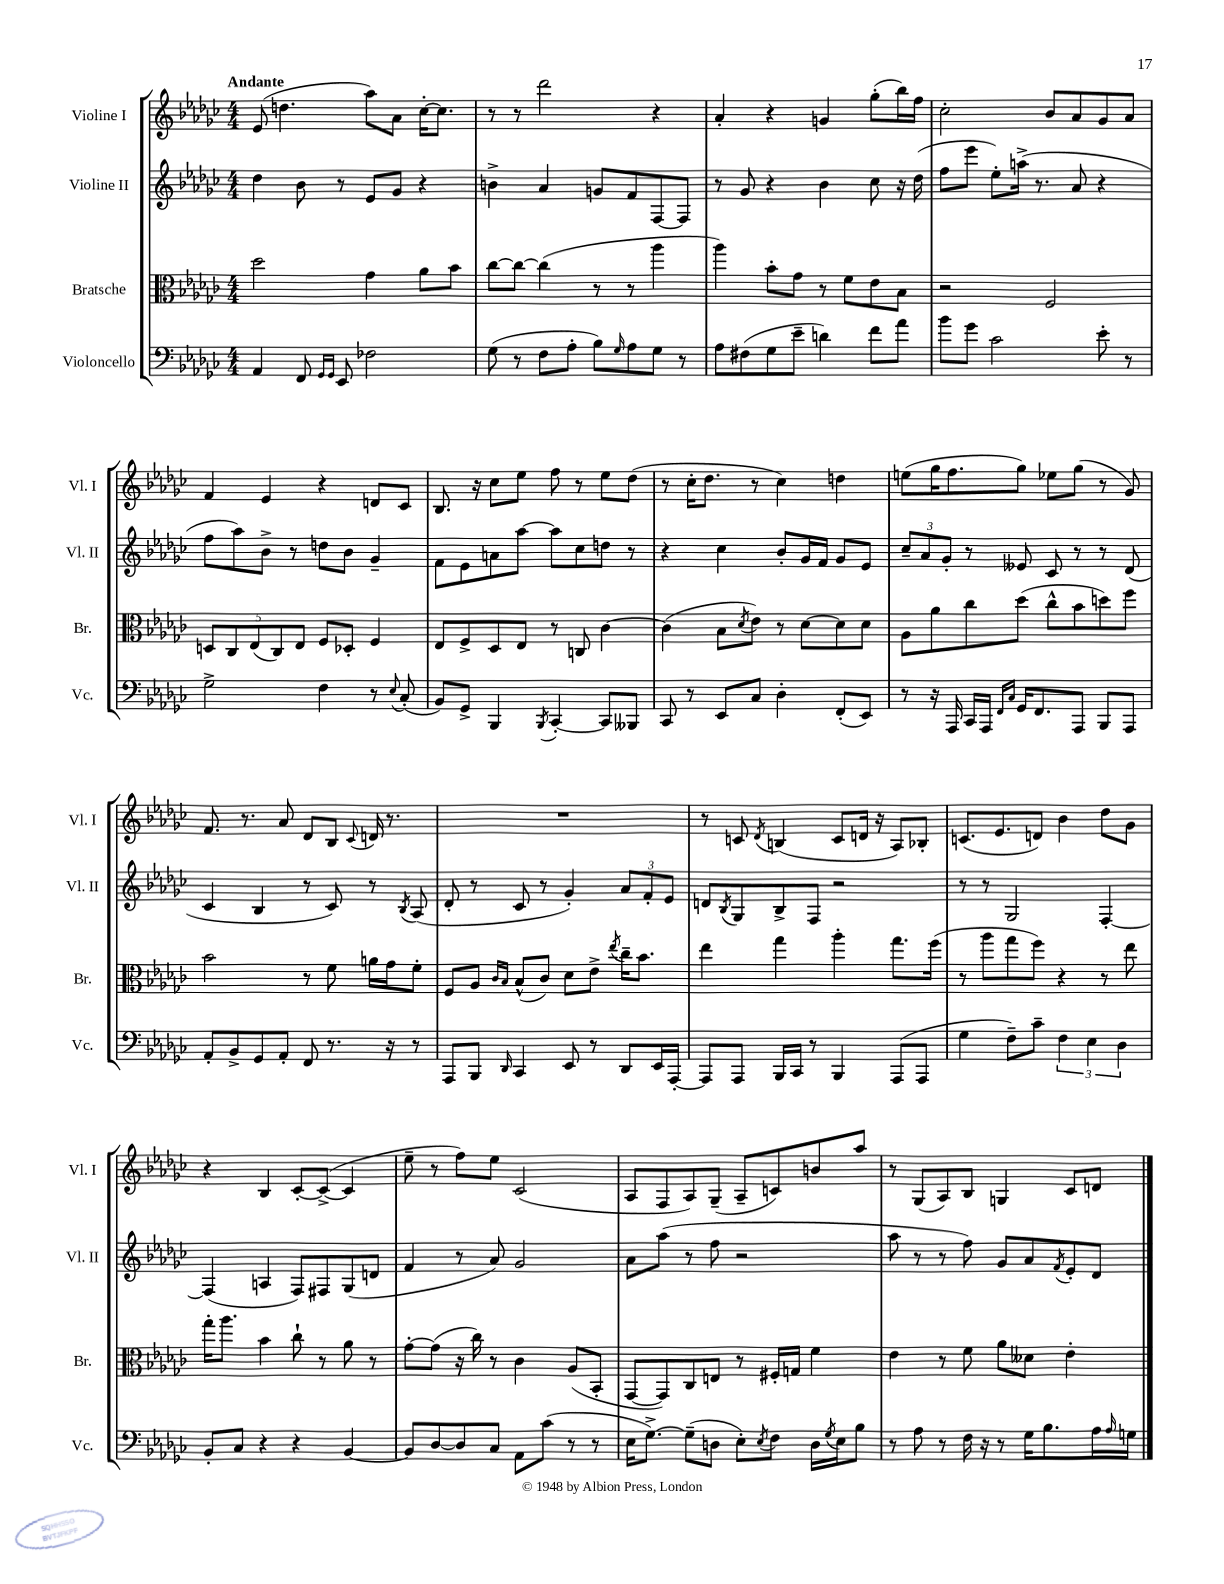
<<
\new StaffGroup <<
\new Staff = "s0" \with { instrumentName = "Violine I" shortInstrumentName = "Vl. I" } {
    \clef treble \key ges \major \numericTimeSignature \time 4/4 \tempo "Andante"
    ees'8( d''4. aes''8) aes'8 ces''16~-. ces''8. |
    r8 r8 des'''2 r4 |
    aes'4-. r4 g'4 ges''8-.( bes''16) f''16 |
    ces''2-. bes'8 aes'8 ges'8 aes'8 |
    f'4 ees'4 r4 d'8 ces'8 |
    bes8. r16 ces''8 ees''8 f''8 r8 ees''8 des''8( |
    r8 ces''16-. des''8. r8 ces''4) d''4 |
    e''8( ges''16 f''8. ges''8) ees''8 ges''8( r8 ges'8) |
    f'8. r8. aes'8 des'8 bes8 \appoggiatura { ces'8 } d'16 r8. |
    R1 |
    r8 c'8 \acciaccatura { des'8 } b4( c'8 d'16 r16 aes8) bes8-. |
    c'8.( ees'8. d'8) bes'4 des''8 ges'8 |
    r4 bes4 ces'8~-. ces'8~->( ces'4 |
    ees''8-- r8 f''8) ees''8 ces'2( |
    aes8 f8 aes8) ges8--( aes8-- c'8) b'8 aes''8 |
    r8 ges8( aes8) bes8 g4 ces'8 d'8 \bar "|." |
}
\new Staff = "s1" \with { instrumentName = "Violine II" shortInstrumentName = "Vl. II" } {
    \clef treble \key ges \major \numericTimeSignature \time 4/4
    des''4 bes'8 r8 ees'8 ges'8 r4 |
    b'4-> aes'4 g'8 f'8 f8~ f8 |
    r8 ges'8 r4 bes'4 ces''8 r16 des''16( |
    f''8 ees'''8 ees''8-.) a''16->( r8. aes'8 r4 |
    f''8 aes''8) bes'8-> r8 d''8 bes'8 ges'4-- |
    f'8 ees'8 a'8 aes''8~ aes''8 ces''8 d''8 r8 |
    r4 ces''4 bes'8-. ges'16 f'16 ges'8 ees'8 |
    \tuplet 3/2 { ces''8-- aes'8 ges'8-. } r8 eeses'8 ces'8 r8 r8 des'8( |
    ces'4 bes4 r8 ces'8) r8 \acciaccatura { bes8 } aes8( |
    des'8-. r8 ces'8 r8 ges'4-.) \tuplet 3/2 { aes'8 f'8-. ees'8 } |
    d'8 \acciaccatura { bes8 } ges8 bes8-> f8 r2 |
    r8 r8 ges2 f4~-. |
    f4( a4 f8) fis8 ges8( d'8 |
    f'4 r8 aes'8) ges'2 |
    aes'8 aes''8( r8 f''8 r2 |
    aes''8 r8 r8 f''8) ges'8 aes'8 \acciaccatura { f'8 } ees'8-. des'8 \bar "|." |
}
\new Staff = "s2" \with { instrumentName = "Bratsche" shortInstrumentName = "Br." } {
    \clef alto \key ges \major \numericTimeSignature \time 4/4
    des''2 ges'4 aes'8 bes'8 |
    ces''8~ ces''8~ ces''4( r8 r8 aes''4 |
    aes''4) bes'8-. ges'8 r8 f'8 ees'8 bes8 |
    r2 f2 |
    \tuplet 5/4 { d8 ces8 ees8( ces8) ees8 } f8 des8-. f4 |
    ees8 f8-> des8 ees8 r8 c8 ces'4~ |
    ces'4( bes8 \acciaccatura { des'8 } ees'8) r8 des'8~ des'8 des'8 |
    aes8 aes'8 ces''8 des''8( ces''8-^ bes'8 d''8) f''8 |
    bes'2 r8 f'8 a'16 ges'16 f'8-. |
    f8 aes8 \grace { ces'16 bes16 } bes8-^( ces'8) des'8 ees'8-> \acciaccatura { ees''8 } ces''16-- bes'8. |
    ees''4 ges''4 aes''4-. ges''8. f''16( |
    r8 aes''8 ges''8 f''8) r4 r8 ees''8 |
    ges''16-. aes''8. bes'4 ces''8-! r8 aes'8 r8 |
    ges'8~-. ges'8( r16 ces''16) r8 ces'4 aes8( bes,8-. |
    ges,8~ ges,8) ces8 e8 r8 fis16-. g16 f'4 |
    ees'4 r8 f'8 aes'8 deses'8 ees'4-. \bar "|." |
}
\new Staff = "s3" \with { instrumentName = "Violoncello" shortInstrumentName = "Vc." } {
    \clef bass \key ges \major \numericTimeSignature \time 4/4
    aes,4 f,8 \grace { ges,16 ges,16 } ees,8 fes2 |
    ges8( r8 f8 aes8-. bes8) \grace { ges16 } aes8 ges8 r8 |
    aes8 fis8( ges8 ees'8-- d'4) f'8 aes'8 |
    bes'8 ges'8 ces'2 ees'8-. r8 |
    ges2-> f4 r8 \appoggiatura { ees8 } ces8-.( |
    bes,8) ges,8-> bes,,4 \acciaccatura { bes,,8 } ces,4~-. ces,8 beses,,8 |
    ces,8 r8 ees,8 ces8 des4-. f,8-.( ees,8) |
    r8 r16 aes,,16 ces,16 aes,,16 \grace { f,16 ces16 } ges,16 f,8. aes,,8 bes,,8 aes,,8 |
    aes,8-. bes,8-> ges,8 aes,8-. f,8 r8. r16 r8 |
    aes,,8 bes,,8 \grace { des,16 } ces,4 ees,8 r8 des,8 ees,16 aes,,16~-. |
    aes,,8 aes,,8 bes,,16 ces,16 r8 bes,,4 aes,,8( aes,,8 |
    ges4 f8--) ces'8-- \tuplet 3/2 { f4 ees4 des4 } |
    bes,8-. ces8 r4 r4 bes,4~ |
    bes,8 des8~ des8 ces8 aes,8 ces'8( r8 r8 |
    ees16 ges8.~->) ges8--( d8 ees8-.) \acciaccatura { ees8 } f8 d16 \acciaccatura { ges8 } ees16 bes8 |
    r8 aes8 r8 f16 r16 r8 ges16 bes8. aes16 \grace { aes16 } g16 \bar "|." |
}
>>
>>
\layout { \context { \Score \remove "Bar_number_engraver" } }
